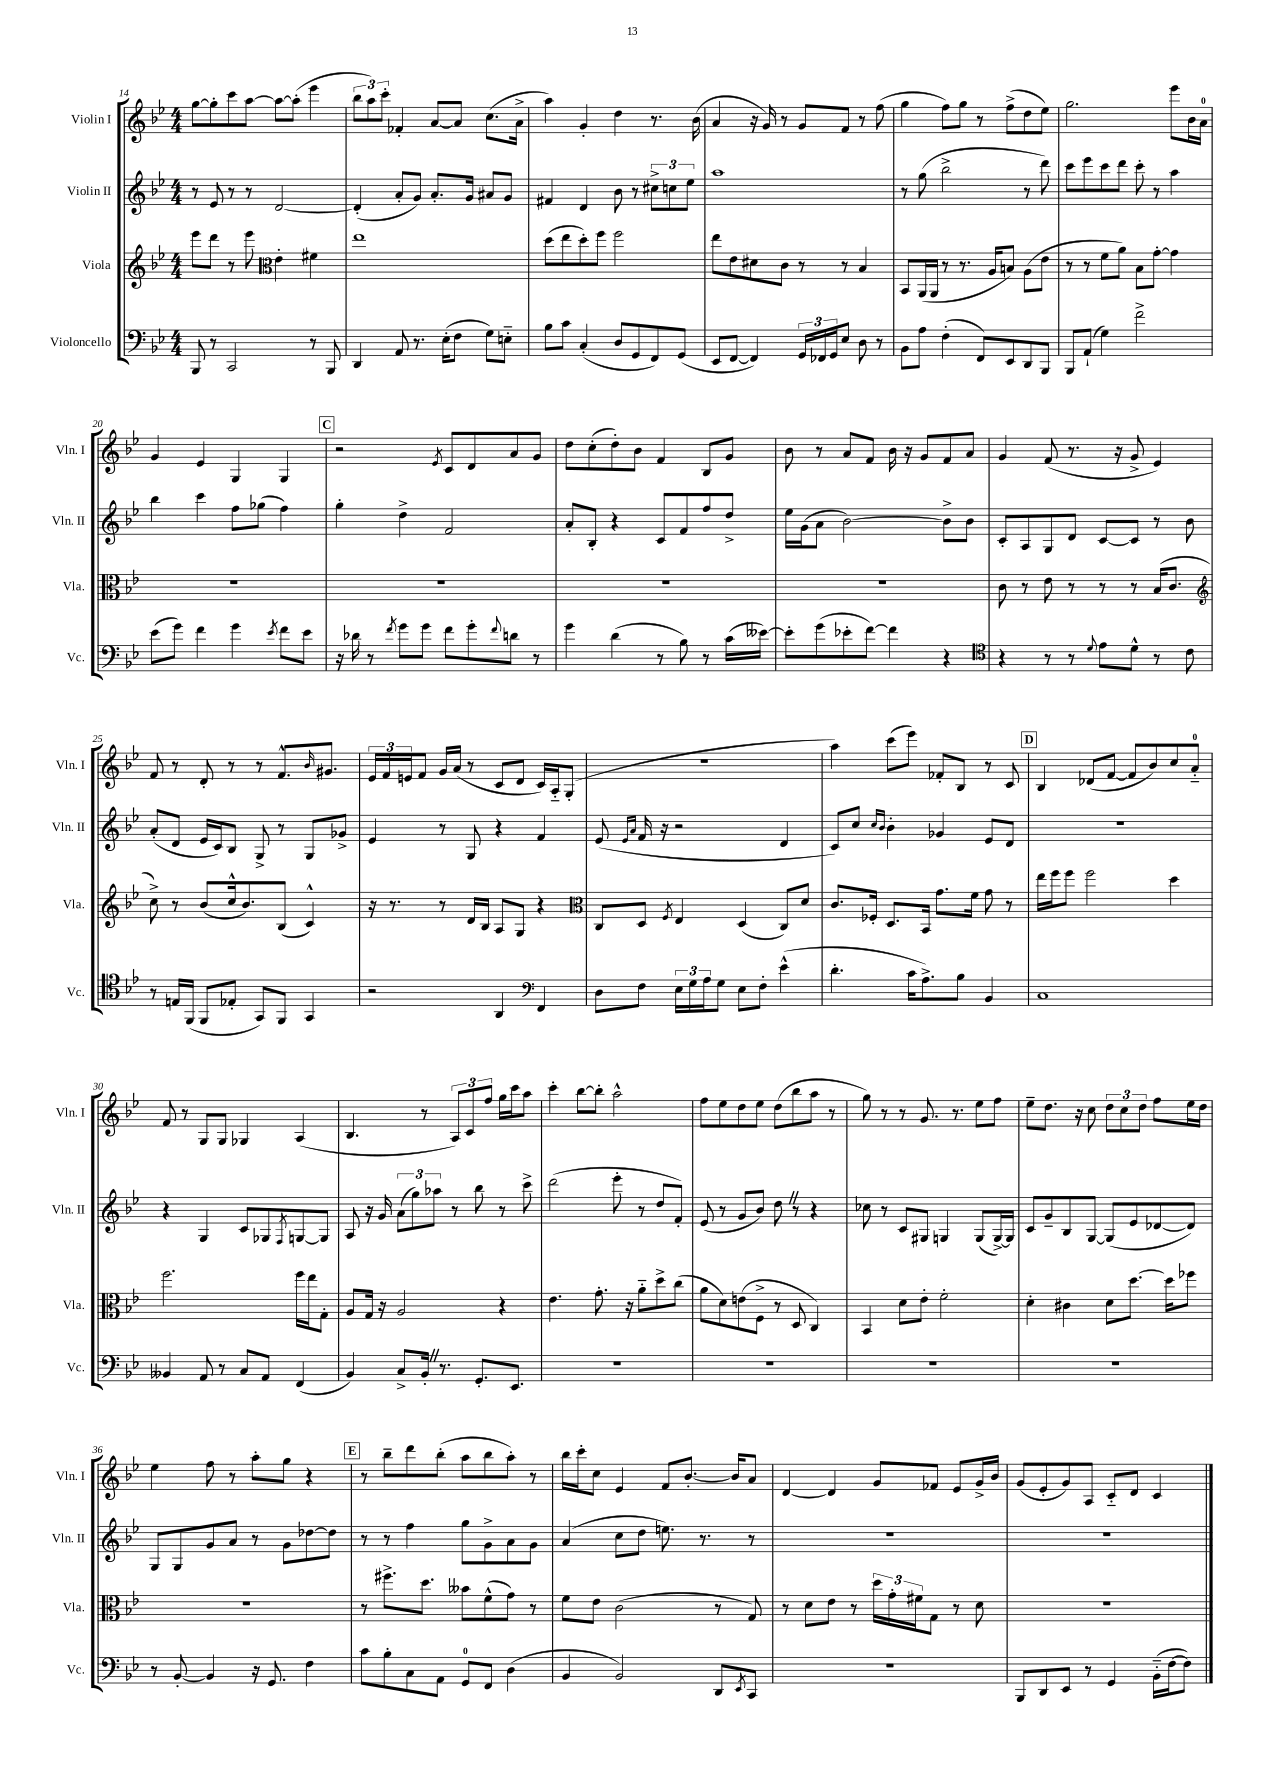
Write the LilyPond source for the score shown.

<<
\new StaffGroup <<
\new Staff = "s0" \with { instrumentName = "Violin I" shortInstrumentName = "Vln. I" } {
    \clef treble \key bes \major \numericTimeSignature \time 4/4
    g''8~ g''8-. c'''8 a''8~ a''8~ a''8-.( ees'''4 |
    \tuplet 3/2 { bes''8 a''8) c'''8-. } fes'4-. a'8~ a'8 c''8.( a'16-> |
    a''4) g'4-. d''4 r8. bes'16( |
    a'4 r16 g'16) r8 g'8 f'8 r8 f''8( |
    g''4 f''8) g''8 r8 f''8->( d''8 ees''8) |
    g''2. ees'''8 bes'16 a'16-0 |
    g'4 ees'4 g4 g4 |
    \mark \markup { \box "C" } r2 \acciaccatura { ees'8 } c'8 d'8 a'8 g'8 |
    d''8 c''8-.( d''8-.) bes'8 f'4 bes8 g'8 |
    bes'8 r8 a'8 f'8 bes'16 r16 g'8 f'8 a'8 |
    g'4 f'8( r8. r16 g'8-> ees'4) |
    f'8 r8 d'8-. r8 r8 f'8.-^ \grace { bes'16 } gis'8. |
    \tuplet 3/2 { ees'16 f'16 e'16 } f'8 g'16 a'16( r8 c'8 d'8 c'16) a16-_ g8-.( |
    R1 |
    a''4) c'''8( ees'''8) fes'8-. bes8 r8 c'8 |
    \mark \markup { \box "D" } bes4 des'8( f'8~ f'8 bes'8) c''8 a'8-0-_ |
    f'8 r8 g8 g8 ges4 a4( |
    bes4. r8 \tuplet 3/2 { a8) c'8 f''8 } g''16 c'''16 a''8 |
    c'''4-. bes''8~ bes''8-. a''2-^ |
    f''8 ees''8 d''8 ees''8 d''8( bes''8 a''8 r8 |
    g''8) r8 r8 g'8. r8. ees''8 f''8 |
    ees''8-- d''8. r16 c''8 \tuplet 3/2 { d''8 c''8 d''8 } f''8 ees''16 d''16 |
    ees''4 f''8 r8 a''8-. g''8 r4 |
    \mark \markup { \box "E" } r8 bes''8-- d'''8 bes''8-.( a''8 bes''8 a''8-.) r8 |
    bes''16 c'''16-. c''8 ees'4 f'8 bes'8.~-. bes'16 a'8 |
    d'4~ d'4 g'8 fes'8 ees'8 g'16-> bes'16 |
    g'8( ees'8-. g'8) a8 c'8-_ d'8 c'4 \bar "|." |
}
\new Staff = "s1" \with { instrumentName = "Violin II" shortInstrumentName = "Vln. II" } {
    \clef treble \key bes \major \numericTimeSignature \time 4/4
    r8 ees'8 r8 r8 d'2~ |
    d'4-.( a'8-. g'8) a'8.-. g'16 ais'8 g'8 |
    fis'4 d'4 bes'8 r8 \tuplet 3/2 { cis''8-> c''8 ees''8 } |
    a''1 |
    r8 g''8( bes''2-> r8 d'''8) |
    c'''8 ees'''8 c'''8 d'''8 c'''8-. r8 a''4 |
    bes''4 c'''4 f''8 ges''8( f''4) |
    \mark \markup { \box "C" } g''4-. d''4-> f'2 |
    a'8-. bes8-. r4 c'8 f'8 f''8 d''8-> |
    ees''16 g'16( a'8 bes'2~) bes'8-> bes'8 |
    c'8-. a8 g8 d'8 c'8~ c'8 r8 bes'8 |
    a'8-.( d'8 ees'16 c'16) bes8 g8-> r8 g8 ges'8-> |
    ees'4 r8 g8 r4 f'4 |
    ees'8( \grace { ees'16 a'16 } f'16 r16 r2 d'4 |
    c'8) c''8 \grace { c''16 bes'16 } bes'4-. ges'4 ees'8 d'8 |
    \mark \markup { \box "D" } R1 |
    r4 g4 c'8 ges8 \acciaccatura { f8 } g8~ g8 |
    a8 r16 g'16 \tuplet 3/2 { a'8( g''8) aes''8 } r8 bes''8 r8 c'''8-> |
    d'''2( ees'''8-. r8 d''8 f'8-.) |
    ees'8( r8 g'8 bes'8) d''8 \once \override BreathingSign.text = \markup { \musicglyph "scripts.caesura.straight" } \breathe r8 r4 |
    ces''8 r8 c'8 gis8 g4 g8( g16~->) g16 |
    c'8 g'8-- bes8 g8~ g8( ees'8 des'8~ des'8) |
    g8 g8 g'8 a'8 r8 g'8 des''8~ des''8 |
    \mark \markup { \box "E" } r8 r8 f''4 g''8 g'8-> a'8 g'8 |
    a'4( c''8 d''8 e''8.) r8. r8 |
    R1 |
    R1 \bar "|." |
}
\new Staff = "s2" \with { instrumentName = "Viola" shortInstrumentName = "Vla." } {
    \clef treble \key bes \major \numericTimeSignature \time 4/4
    ees'''8 d'''8 r8 ees'''8 \clef alto ees'4-. fis'4 |
    ees''1 |
    d''8( ees''8 d''8-.) f''8 f''2 |
    ees''8 ees'8 dis'8 c'8 r8 r8 bes4 |
    bes,8 a,16( a,16 r8 r8. a16 b8) a8( ees'8 |
    r8 r8 f'8 a'8) bes8 g'8~-. g'4 |
    R1 |
    \mark \markup { \box "C" } R1 |
    R1 |
    R1 |
    c'8 r8 ees'8 r8 r8 r8 bes16( c'8. |
    \clef treble c''8->) r8 bes'8( c''16-^ bes'8.) bes8( c'4-^) |
    r16 r8. r8 d'16 bes16 a8 g8 r4 |
    \clef alto c8 d8 \acciaccatura { f8 } ees4 d4( c8) d'8 |
    c'8. fes16-. d8. bes,16 g'8. f'16 g'8 r8 |
    \mark \markup { \box "D" } ees''16 f''16 f''8 f''2 d''4 |
    f''2. f''16 ees''16 g8-. |
    a8 g16 r16 a2 r4 |
    ees'4. g'8.-. r16 a'8-_ d''8-> c''8( |
    a'8 d'8) e'8( f8-> r8 d8 c4) |
    bes,4 d'8 ees'8-. f'2-. |
    d'4-. cis'4 d'8 d''8.~ d''16 fes''8 |
    R1 |
    \mark \markup { \box "E" } r8 fis''8.-> d''8. beses'8 f'8-^( g'8) r8 |
    f'8 ees'8 c'2( r8 g8) |
    r8 d'8 ees'8 r8 \tuplet 3/2 { d''16 g'16-. fis'16 } g8 r8 d'8 |
    R1 \bar "|." |
}
\new Staff = "s3" \with { instrumentName = "Violoncello" shortInstrumentName = "Vc." } {
    \clef bass \key bes \major \numericTimeSignature \time 4/4
    bes,,8 r8 c,2 r8 bes,,8 |
    d,4 a,8 r8. ees16-.( f8 g8) e8-_ |
    bes8 c'8 c4-.( d8 g,8 f,8) g,8( |
    ees,8 f,8~ f,4) \tuplet 3/2 { g,16 fes,16 g,16 } ees8 d8 r8 |
    bes,8 a8 f4-.( f,8) ees,8 d,8 bes,,8 |
    bes,,8 a,8-!( g4) f'2-> |
    ees'8( g'8) f'4 g'4 \acciaccatura { ees'8 } f'8 ees'8 |
    \mark \markup { \box "C" } r16 des'16 r8 \acciaccatura { f'8 } g'8 g'8 f'8 g'8-. \appoggiatura { f'8 } d'8 r8 |
    g'4 d'4( r8 bes8) r8 c'16( eeses'16~) |
    eeses'8-. g'8( ees'8-. f'8~) f'4 r4 |
    \clef tenor r4 r8 r8 \appoggiatura { d'8 } ees'8 d'8-^ r8 c'8 |
    r8 e16 f,16( f,8 ees8-. g,8) f,8 g,4 |
    r2 a,4 \clef bass f,4 |
    d8 f8 \tuplet 3/2 { ees16 g16 a16 } g8 ees8 f8-. ees'4-^( |
    d'4.-. c'16 a8.->) bes8 bes,4 |
    \mark \markup { \box "D" } c1 |
    beses,4 a,8 r8 c8 a,8 f,4( |
    bes,4) c8-> bes,16-. \once \override BreathingSign.text = \markup { \musicglyph "scripts.caesura.straight" } \breathe r8. g,8.-. ees,8. |
    R1 |
    R1 |
    R1 |
    R1 |
    r8 bes,8~-. bes,4 r16 g,8. f4 |
    \mark \markup { \box "E" } c'8 bes8-. c8 a,8 g,8-0 f,8 d4( |
    bes,4 bes,2) d,8 \acciaccatura { ees,8 } c,8 |
    R1 |
    bes,,8 d,8 ees,8 r8 g,4 bes,16-_( f16~ f8) \bar "|." |
}
>>
>>
\layout { \context { \Score currentBarNumber = #14 } }
